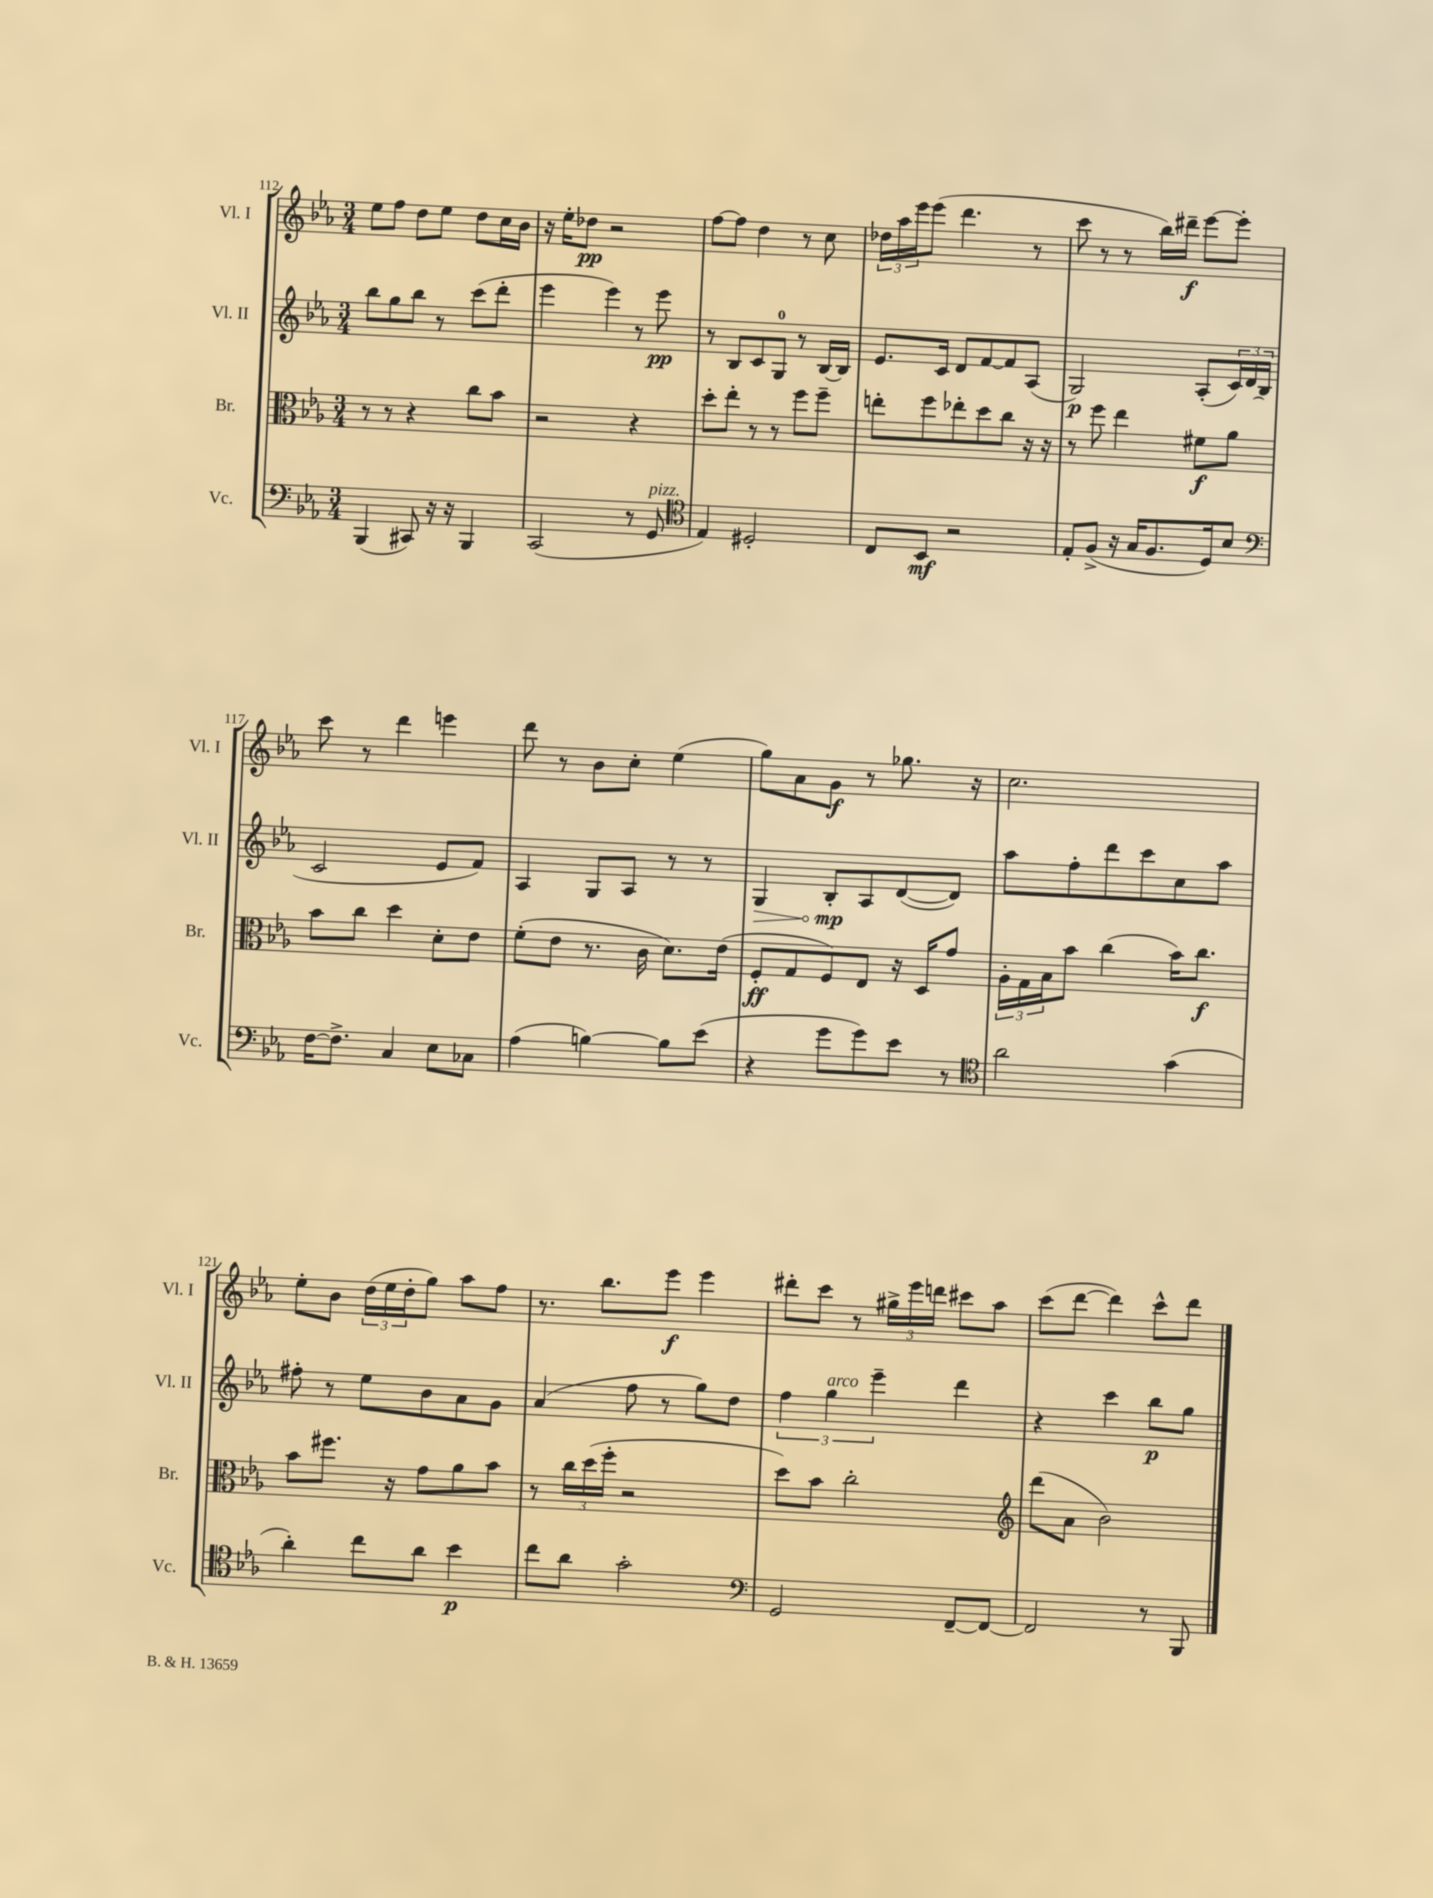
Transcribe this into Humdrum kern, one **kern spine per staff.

**kern	**kern	**kern	**kern
*staff4	*staff3	*staff2	*staff1
*clefF4	*clefC3	*clefG2	*clefG2
*k[b-e-a-]	*k[b-e-a-]	*k[b-e-a-]	*k[b-e-a-]
*M3/4	*M3/4	*M3/4	*M3/4
(4BBB-	8r	8bb-	8ee-
.	8r	8gg	8ff
8CC#)	4r	8bb-	8dd
16r	.	8r	8ee-
16r	.	.	.
4BBB-	8cc	(8ccc	8dd
.	8b-	8ddd'	16cc
.	.	.	16b-
=	=	=	=
(2CC	2r	4eee-	16r
.	.	.	16ee-'
.	.	.	8dd-
.	.	4eee-)	2r
8r	4r	8r	.
8GG	.	8eee-	.
=	=	=	=
*clefC4	*	*	*
4E-)	8dd'	8r	[8ff
.	8ee-'	8B-	8ff]
2D#'	8r	8c	4dd
.	8r	8G	.
.	8ff	8r	8r
.	8ff~	[16B-	8cc
.	.	16B-]	.
=	=	=	=
8C	8ee'	8.e-	24dd-
.	.	.	24aa-
.	.	.	24eee-
8BB-	8ff	.	(8eee-
.	.	16c	.
2r	8ee-'	8d	4.ddd
.	8dd	[8f	.
.	8cc	8f]	.
.	16r	(8A-	8r
.	16r	.	.
=	=	=	=
8E-'	8r	2G)	8ccc
(8F^	8ff	.	8r
16r	4ee-	.	8r
16G	.	.	.
8.F	.	.	16bb-)
.	.	.	16ddd#~
.	8f#	(8A-'	[8eee-
16D)	.	.	.
8B-	8a-	24c)	8eee-']
.	.	24d	.
.	.	(24B-	.
=	=	=	=
*clefF4	*	*	*
[16F	8b-	2c	8ccc
8.F^]	.	.	.
.	8cc	.	8r
4C	4dd	.	4ddd
8E-	8d'	8e-	4eee
8C-	8e-	8f)	.
=	=	=	=
(4A-	(8f'	4A-	8ddd
.	8e-	.	8r
[4B)	8.r	8G	8b-
.	.	8A-	8cc'
.	16c	.	.
8B]	8.d)	8r	(4ee-
(8e-	.	8r	.
.	(16e-	.	.
=	=	=	=
4r	8F'	4G	8gg)
.	8G	.	8a-
8g	8F)	8B-'	8g
8g)	8E-	8A-	8r
8e-	16r	([8d	8.gg-
.	16D	.	.
8r	8g	8d])	.
.	.	.	16r
=	=	=	=
*clefC4	*	*	*
2a-	24A-'	8aa-	2.cc
.	24G	.	.
.	24B-	.	.
.	8b-	8ff'	.
.	(4cc	8ddd	.
.	.	8ccc	.
(4g	16b-)	8cc	.
.	8.cc	.	.
.	.	8aa-	.
=	=	=	=
4a-')	8b-	8ff#'	8ee-'
.	8.ff#	8r	8b-
8cc	.	8ee-	(24dd
.	.	.	24ee-
.	16r	.	.
.	.	.	24dd'
8a-	8g	8b-	8gg)
4b-	8a-	8a-	8aa-
.	8b-	8g	8ff
=	=	=	=
8cc	8r	(4a-	8.r
8a-	24cc	.	.
.	(24dd	.	.
.	.	.	8.bb-
.	24ff'	.	.
2g'	2r	8ff	.
.	.	8r	8eee-
.	.	8gg)	4eee-
.	.	8dd	.
=	=	=	=
*clefF4	*	*	*
2GG	8dd)	6ff	8ddd#'
.	8b-	.	8ccc
.	.	6gg	.
.	2cc'	.	8r
.	.	6eee-~	.
.	.	.	24gg#^
.	.	.	24eee-
.	.	.	24ddd
[8FF~	.	4ddd	8ccc#
8FF_	.	.	8aa-
=	=	=	=
*	*clefG2	*	*
2FF]	(8ddd	4r	(8ccc
.	8a-	.	[8ddd
.	2b-)	4ccc	4ddd])
8r	.	8bb-	8ccc^^
8BBB-	.	8gg	8ddd
==	==	==	==
*-	*-	*-	*-
